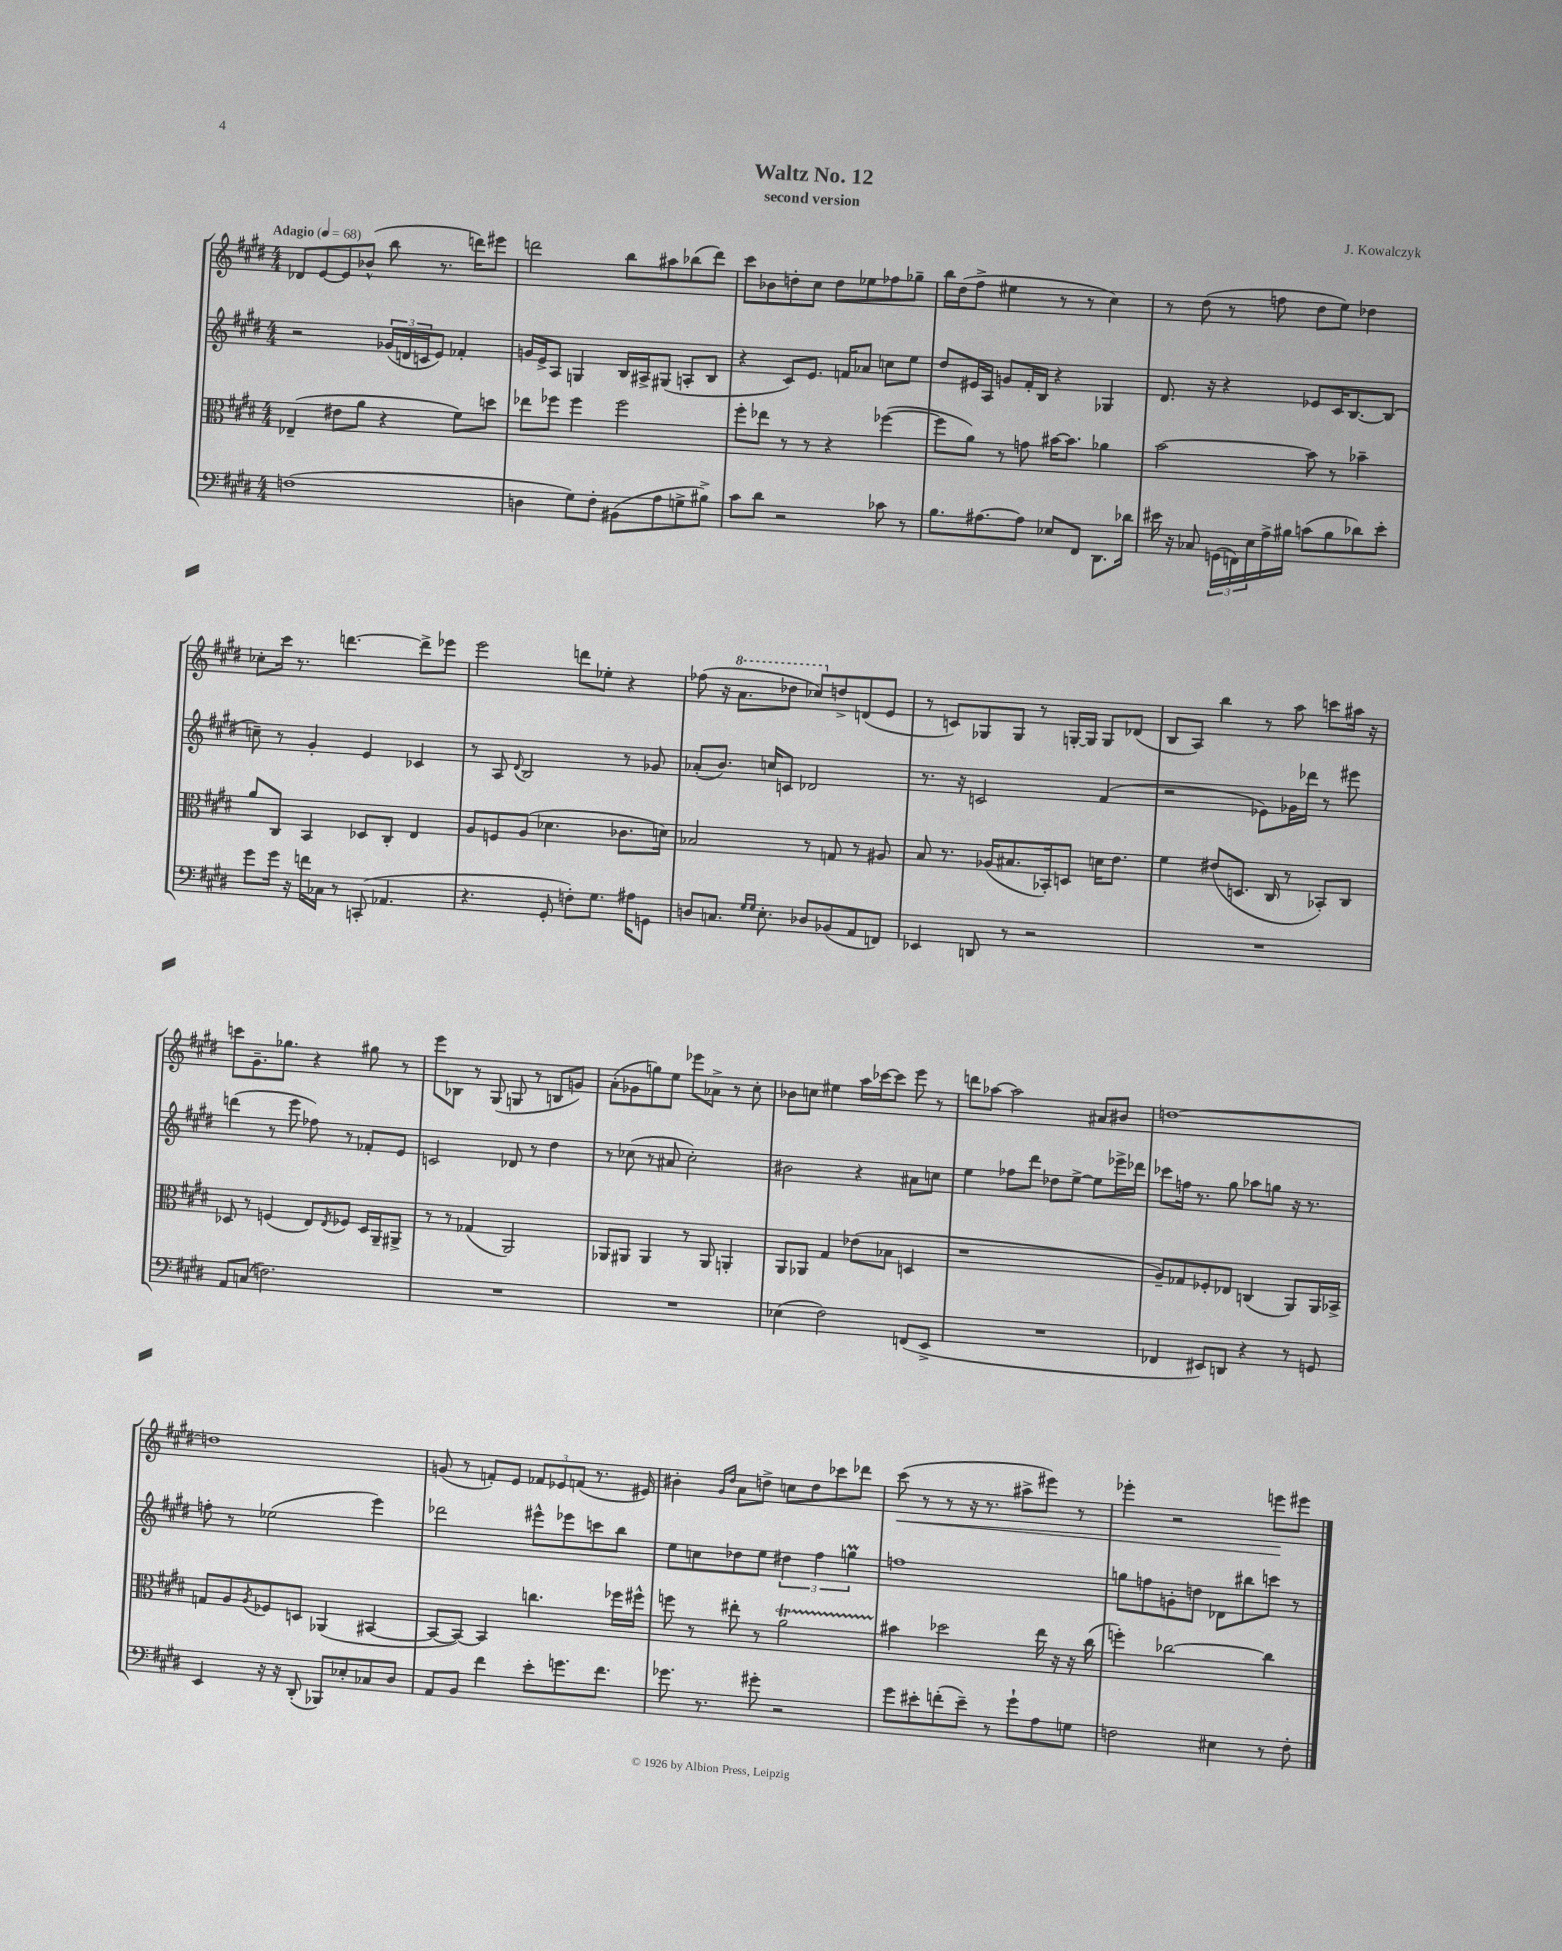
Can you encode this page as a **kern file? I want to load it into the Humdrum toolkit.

**kern	**kern	**kern	**kern
*staff4	*staff3	*staff2	*staff1
*clefF4	*clefC3	*clefG2	*clefG2
*k[f#c#g#d#]	*k[f#c#g#d#]	*k[f#c#g#d#]	*k[f#c#g#d#]
*M4/4	*M4/4	*M4/4	*M4/4
*MM68	*MM68	*MM68	*MM68
(1F	(4E-~/	2r	8d-/L
.	.	.	[8e/
.	8e#\L	.	8e/]
.	8a\J	.	(8b-^^/J
.	4r	(24g-/LL	8bb\
.	.	24d/	.
.	.	24c/J	.
.	.	8e/J)	8.r
.	8f#\L)	4f-'/	.
.	.	.	16ddd\LK)
.	8dd\J	.	8eee#\J
=	=	=	=
4D\	8ee-\L	16g/LL	2ddd\
.	.	16e^/J	.
.	8ff-\J	8A/J	.
8G#\L)	4ff-\	4G/	.
8F#'\J	.	.	.
(8BB#\L	2ff-\	16B/LL	8bb\L
.	.	16A#^/J	.
8A\	.	(8G#/J	8aa#\
8G^\	.	8A'/L	(8bb-\
8B#^\J)	.	8B/J	8ddd\J)
=	=	=	=
8c#\L	8ff#'\L	4r	8ccc#\L
8d#\J	8ee-\J	.	8b-\
2r	8r	8c#/L)	8dd'\
.	8r	8.e/J	8cc#\J
.	4r	.	8dd\L
.	.	16f/LK	.
.	.	8a-/J	8ee-\
8c-\	([4ff-\	8cc\L	8ff-\
8r	.	8ee\J	8gg-~\J
=	=	=	=
8.B\L	8ff-\]L	8dd#/L	16bb\LL
.	.	.	(16dd#\J
.	8a\J)	16e#/L	8ff#^\J
[8.A#\	.	16A/JJ	.
.	8r	8g/L	4ee#\
8A#\]J	8g\	16f#'/L	.
.	.	16B/JJ	.
8E-/L	[16b#\LK	4r	8r
.	8.b#\]J	.	.
8FF#/J	.	.	8r
8.DD#\L	4a-\	4G-/	4cc#\)
16d-\Jk	.	.	.
=	=	=	=
16e#\	[2b\	8.d#/	8r
16r	.	.	.
8C-/	.	.	(8dd#\
.	.	16r	.
(24GG\LL	.	4r	8r
24FF\)	.	.	.
24E\	.	.	.
16A^\	.	.	8ff\
16B#\JJ	.	.	.
(8c\L	8b\]	8e-/L	8dd#\L
8B#\	8r	16c#/K	8ee\J)
.	.	[8.B/	.
8d-\)	4b-~\	.	4dd-\
8e#'\J	.	(8B/]J	.
=	=	=	=
8g#\L	8a/L	8cc~\)	8cc-'\L
16g#\Jk	8C#/J	8r	16ccc#\Jk
16r	.	.	8.r
16f\LL	4BB/	4g#'/	.
16C-\JJ	.	.	.
8r	.	.	[4.ddd\
(8CC'/	8D-/L	4e/	.
4.AA-/	8C#'/J	.	.
.	4E/	4c-/	8ddd^\]L
.	.	.	8eee-\J
=	=	=	=
4.r	8A/L	8r	2eee\
.	8F/	8A/	.
.	.	8qqd#/	.
.	(8A/J	2B/	.
8GG#'/	4.d-\	.	.
8F'\L)	.	.	8ddd\L
8.G#\J	.	.	8ee-'\J
.	8.c-\L	8r	4r
16A#\LK	.	.	.
8GG\J	.	8g-/	.
.	16d\Jk)	.	.
=	=	=	=
8D/L	2B-/	(8a-'/L	(8ff-\
8.C/J	.	8.b/J)	16r
.	.	.	8.aa\L
16qqG#/LL	.	.	.
16qqG#/JJ	.	.	.
8.E'\	.	16cc/LK	.
.	.	8c/J	8ddd-\J
8D-/L	8r	2d-/	8ccc-/L)
(8BB-/	8G/	.	8dd^/
8AA/	8r	.	(8d/
8FF/J)	8A#/	.	8e/J
=	=	=	=
4EE-/	8B/	8.r	8r
.	8.r	.	8c/L)
.	.	16r	.
8DD/	.	2c/	8G-/
.	(16A-/LK	.	.
8r	8.B#/	.	8G-/J
2r	.	.	8r
.	16BB-'/k)	.	.
.	8D/J	.	[16G'/LL
.	.	.	16G/]JJ
.	16d\LK	(4f#/	8G/L
.	8.e\J	.	.
.	.	.	(8d-/J
=	=	=	=
1r	4f#\	2r	8B/L
.	.	.	8A/J)
.	(8e#/L	.	4bb\
.	8.D/J	.	.
.	.	8e-\L)	8r
.	16C#/	.	.
.	8r	16g-\L	8aa\
.	.	16ddd-\JJ	.
.	8BB-'/L)	8r	8ccc\L
.	8C#/J	8eee#\	16aa#\Jk
.	.	.	16r
=	=	=	=
8AA/L	8D-/	(4ddd\	8ccc\L
(8C/J	8r	.	8.g#~\
2.F\)	(4F/	8r	.
.	.	.	8.gg-\J
.	.	8eee\	.
.	8E/L)	8ff-\)	4r
.	8qE/	.	.
.	8F-/J	8r	.
.	16D-/LL	8f-'/L	8gg#\
.	16AA~/J	.	.
.	8AA#^/J	8e/J	8r
=	=	=	=
1r	8r	2c/	8eee\L
.	8r	.	8B-\J
.	(4G-/	.	8r
.	.	.	(8G#/
.	2AA/)	8d-/	8G/
.	.	8r	8r
.	.	4dd#\	8B/L
.	.	.	8g/J)
=	=	=	=
1r	8AA-/L	8r	(8a'\L
.	8AA#/J	(8cc-\	8g-\
.	4AA#/	8r	8gg\)
.	.	8a#/	8ee\J
.	8r	2cc-'\)	8eee-\L
.	8AA#/	.	8a-^\J
.	4AA'/	.	8r
.	.	.	8cc#'\
=	=	=	=
(4E-\	8AA/L	2b#\	8b-\L
.	8AA-/J	.	8cc\J
2F#\)	4G#/	.	4ee#\
.	(8e-\L	4r	16aa\LL
.	.	.	[16ccc-\J
.	8B-\J	.	8ccc-\]J
(8FF/L	4D/	8a#\L	8eee\
8EE^/J	.	8cc\J	8r
=	=	=	=
1r	1r	4ee\	8ddd\L
.	.	.	[8aa-\J
.	.	8ff-\L	2aa-\]
.	.	8ddd#\J	.
.	.	8dd-\L	.
.	.	[8ee^\J	.
.	.	8ee\]L	8a#/L
.	.	16eee-^\L	8b#/J
.	.	16ddd-\JJ	.
=	=	=	=
4FF-/	8A~/L)	8ccc-\L	[1dd
.	8G-/	16ff\Jk	.
.	.	8.r	.
8EE#/L)	8F-'/	.	.
8DD/J	8E-/J	8gg#\	.
4r	(4C/	8aa-\L	.
.	.	8gg\J	.
8r	8AA/L)	16r	.
.	.	8.r	.
8GG/	16AA/L	.	.
.	16BB-^/JJ	.	.
=	=	=	=
4EE/	8G/L	8ff'\	1dd]
.	8A/	8r	.
.	8qA/	.	.
16r	8F-/	(2ee-\	.
16r	.	.	.
(8DD#'/	8D/J	.	.
8BBB-/L)	(4AA-/	.	.
8E-'/	.	.	.
8C-/	[4BB#/	4eee\)	.
8D#/J	.	.	.
=	=	=	=
8AA/L	8BB#/_L	2ddd-\	(8g/
8BB/J	8BB#/_J)	.	8r
4f#\	4BB#/]	.	8f'/L)
.	.	.	8e/J
8e'\L	4.cc\	8eee#^^\L	12f-/L
.	.	.	12e-/
8.g\	.	8eee-\	.
.	.	.	(12f/J
.	.	8ccc\	8.r
8.f#\J	.	.	.
.	16ff-\LL	8bb\J	.
.	16ff#^^\JJ	.	16e#/)
=	=	=	=
8.g-\	8ff\	8ee\L	4b#'\
.	8r	8cc\	.
8.r	.	.	.
.	.	.	16qqg#/LL
.	.	.	16qqdd#/JJ
.	8ee#'\	8dd-\	8a\L
8g#'\	8r	8ee\J	8dd^\J
2r	2a\	6dd#\	8cc\L
.	.	.	8dd\
.	.	6ff#\	.
.	.	.	8ccc-\
.	.	6gg\	.
.	.	.	8ddd-\J
=	=	=	=
8g#\L	4b#\	1ff	(8ccc#\
8e#'\	.	.	8r
(8f'\	2dd-\	.	8r
8e#~\J)	.	.	16r
.	.	.	8.r
8r	.	.	.
8g#`\L	.	.	8aa#^\L
8A\	16ee\	.	8eee#\J)
.	16r	.	.
8G\J	16r	.	8r
.	(16cc#\	.	.
=	=	=	=
2F\	4ff'\)	8gg\L	4eee-'\
.	.	8ff\	.
.	[2cc-\	8g'\	2r
.	.	8dd\J	.
4E#\	.	8d-\L	.
.	.	8bb#\	.
8r	4cc-\]	8ccc\J	8eee\L
8F'\	.	8r	8eee#\J
==	==	==	==
*-	*-	*-	*-
